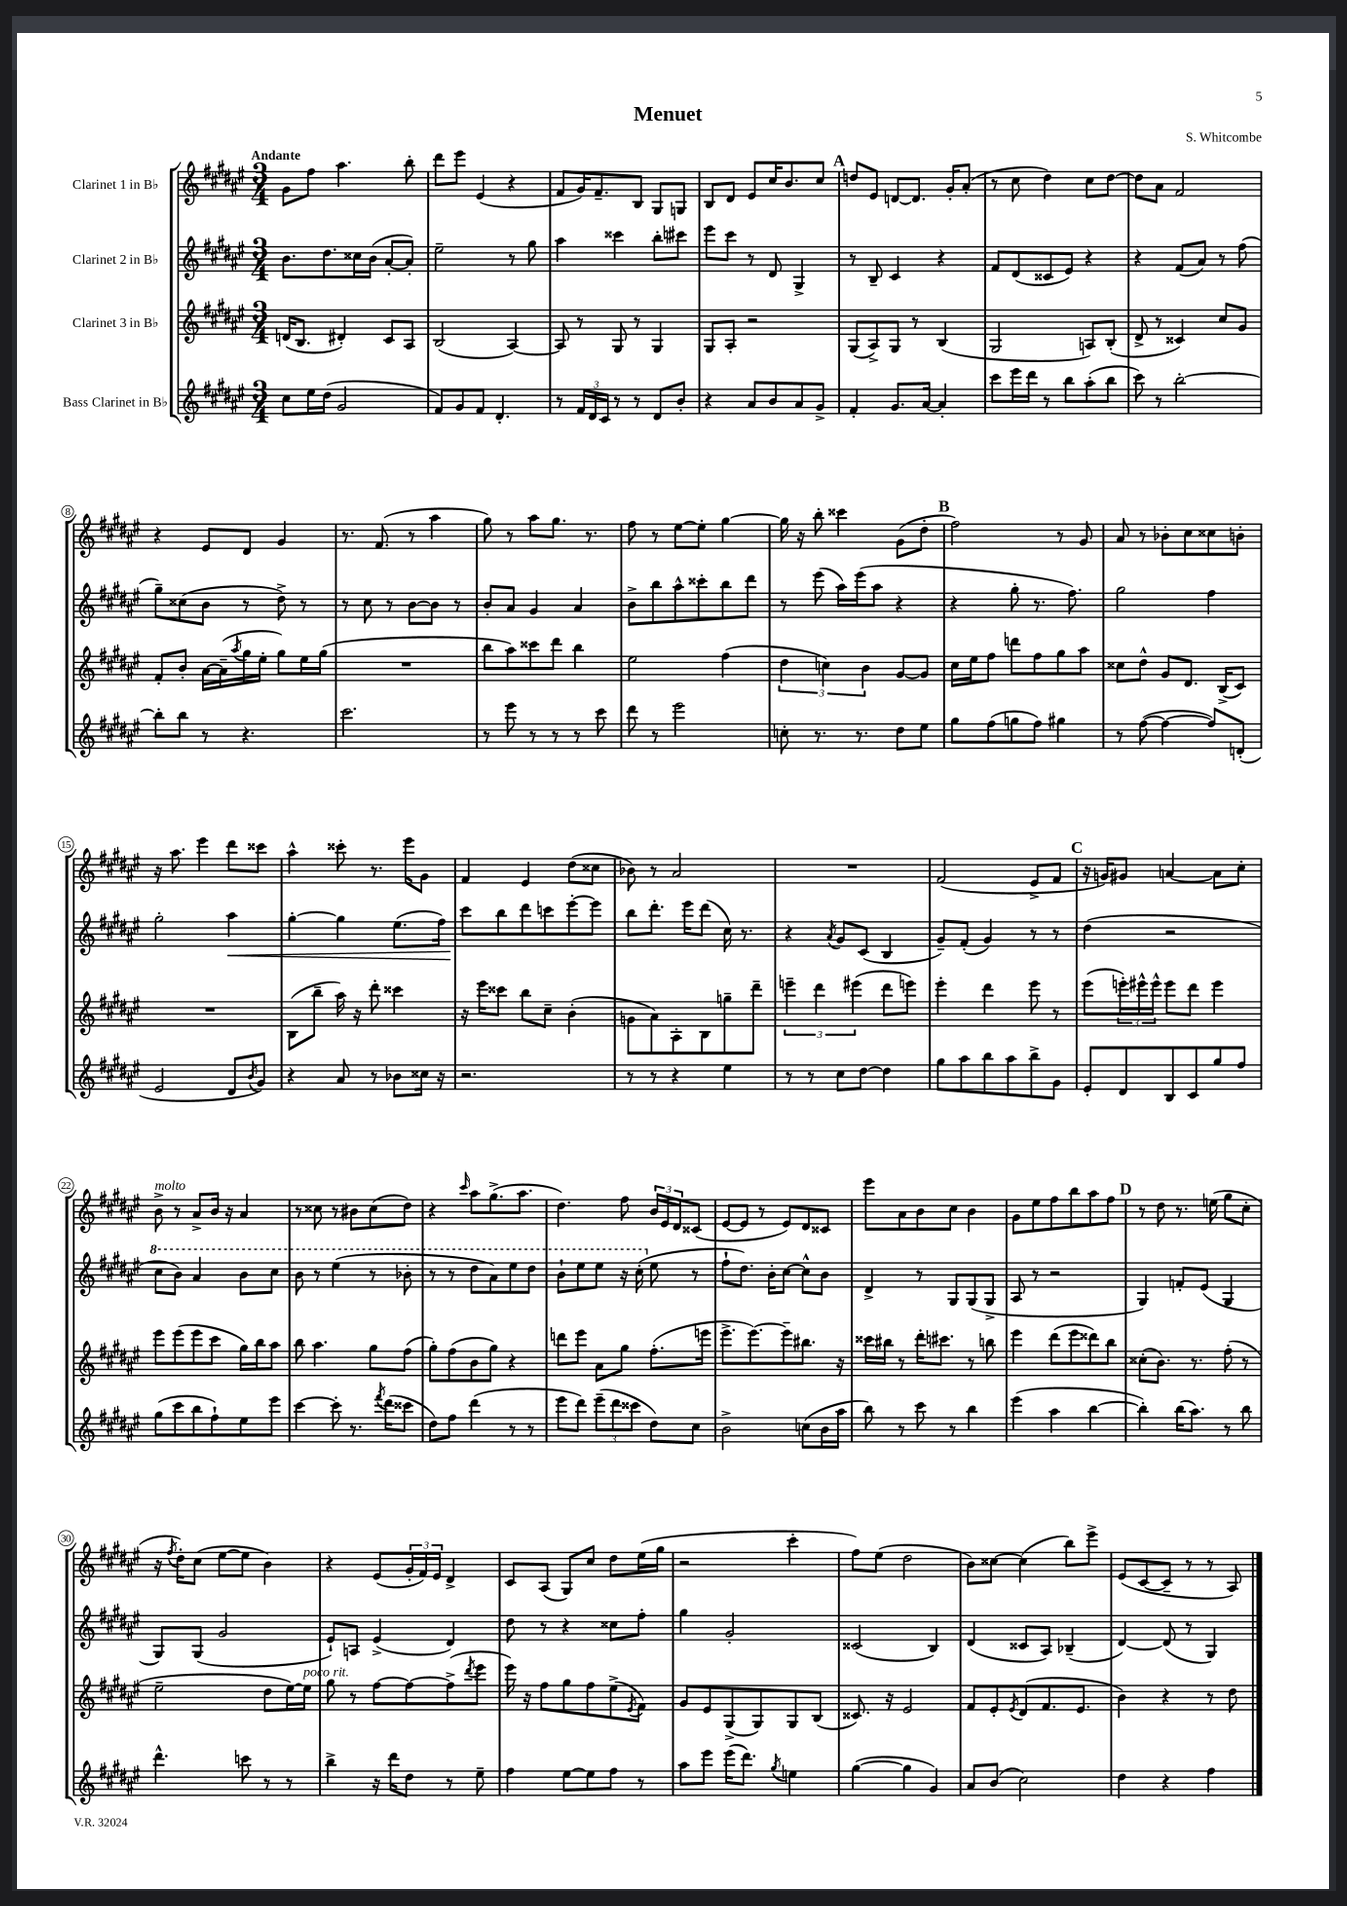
\header { title = "Menuet" composer = "S. Whitcombe" }
<<
\new StaffGroup <<
\new Staff = "s0" \with { instrumentName = "Clarinet 1 in Bb" } {
    \clef treble \key fis \major \numericTimeSignature \time 3/4 \tempo "Andante"
    gis'8 fis''8 ais''4. b''8-. |
    dis'''8 eis'''8 eis'4( r4 |
    fis'8 gis'16) fis'8.-- b8 gis8 g8 |
    b8 dis'8 eis'8 cis''16 b'8. cis''8 |
    \mark \markup { \bold "A" } d''8 eis'8 d'8~ d'8. gis'16-. ais'8-.( |
    r8 cis''8 dis''4) cis''8 dis''8~ |
    dis''8 ais'8 fis'2 |
    r4 eis'8 dis'8 gis'4 |
    r8. fis'8.( r8 ais''4 |
    gis''8) r8 ais''8 gis''8. r8. |
    fis''8 r8 eis''8~ eis''8-. gis''4~ |
    gis''16 r16 b''8-. cisis'''4 gis'8( dis''8-. |
    \mark \markup { \bold "B" } fis''2) r8 gis'8 |
    ais'8 r8 bes'8-. cis''8 cisis''8 b'8-. |
    r16 ais''8. eis'''4 dis'''8 cisis'''8 |
    ais''4-^ cisis'''8-. r8. eis'''16 gis'8 |
    fis'4 eis'4 dis''8( cisis''8 |
    bes'8) r8 ais'2 |
    R2. |
    fis'2( eis'8-> fis'8 |
    \mark \markup { \bold "C" } r16 g'16) gis'8 a'4~ a'8 cis''8-. |
    b'8->^\markup { \italic "molto" } r8 ais'8-> b'16 r16 ais'4 |
    r8 cisis''8 r8 bis'8 cisis''8( dis''8) |
    r4 \grace { cis'''16 } ais''8 gis''8.->( ais''8. |
    dis''4.) fis''8 \tuplet 3/2 { b'16 eis'16 dis'16 } cisis'8( |
    eis'8~ eis'8 r8 eis'8) dis'8 cisis'8 |
    eis'''8 ais'8 b'8 cis''8 b'4 |
    gis'8 eis''8 fis''8 b''8 ais''8 fis''8 |
    \mark \markup { \bold "D" } r8 dis''8 r8. e''16( gis''8 cis''8-. |
    r16 \acciaccatura { fis''8 } dis''16-.) cis''8( eis''8~ eis''8 b'4) |
    r4 eis'8( \tuplet 3/2 { gis'16-. fis'16) eis'16 } dis'4-> |
    cis'8 ais8( gis8) cis''8 dis''8 eis''16( gis''16 |
    r2 cis'''4-. |
    fis''8) eis''8( dis''2 |
    b'8) cisis''8~ cisis''4( b''8) eis'''8-> |
    eis'8( cis'8~ cis'8-- r8 r8 ais8) \bar "|." |
}
\new Staff = "s1" \with { instrumentName = "Clarinet 2 in Bb" } {
    \clef treble \key fis \major \numericTimeSignature \time 3/4
    b'8. dis''8. cisis''16 b'16( ais'8~-. ais'8-.) |
    eis''2-- r8 gis''8 |
    ais''4 cisis'''4 b''8-. cis'''8 |
    eis'''8 cis'''8 r8 dis'8 gis4-> |
    \mark \markup { \bold "A" } r8 b8-- cis'4 r4 |
    fis'8 dis'8( cisis'8 eis'8) r4 |
    r4 fis'8( ais'8) r8 fis''8( |
    gis''8--) cisis''8( b'8 r8 dis''8->) r8 |
    r8 cis''8 r8 b'8~ b'8 r8 |
    b'8-. ais'8 gis'4 ais'4 |
    b'8-> b''8 ais''8-^ cisis'''8-. b''8 dis'''8 |
    r8 eis'''8( ais''16) eis'''16( ais''8 r4 |
    \mark \markup { \bold "B" } r4 gis''8-. r8. fis''8.) |
    gis''2 fis''4 |
    gis''2-. ais''4\< |
    gis''4~-. gis''4 eis''8.( fis''16) |
    cis'''8\! b''8 dis'''8 c'''8 eis'''8~-. eis'''8 |
    b''8 dis'''8.-. eis'''16 dis'''8( cis''16) r8. |
    r4 \acciaccatura { ais'8 } gis'8 cis'8( b4 |
    gis'8--) fis'8-.( gis'4) r8 r8 |
    \mark \markup { \bold "C" } dis''4( r2 |
    \ottava #1 cis'''8 b''8) ais''4 b''8 cis'''8 |
    b''8 r8 eis'''4( r8 bes''8-. |
    r8 r8 dis'''8 ais''8) eis'''8 dis'''8 |
    b''8-! eis'''8 eis'''8 r16 cis'''16-.( \ottava #0 eis''8 r8 |
    fis''8-! dis''8.) b'16-. cis''8~ cis''8-^ b'8 |
    dis'4-> r8 gis8 gis8( gis8-> |
    ais8 r8 r2 |
    \mark \markup { \bold "D" } gis4) f'8-. eis'8( gis4 |
    gis8) gis8( gis'2 |
    eis'8-!) a8 eis'4->( dis'4) |
    dis''8 r8 r4 cisis''8 fis''8-. |
    gis''4 gis'2-. |
    cisis'2( b4) |
    dis'4( cisis'8 ais8) bes4--( |
    dis'4~) dis'8( r8 gis4) \bar "|." |
}
\new Staff = "s2" \with { instrumentName = "Clarinet 3 in Bb" } {
    \clef treble \key fis \major \numericTimeSignature \time 3/4
    d'16( b8. dis'4-.) cis'8 ais8 |
    b2( ais4~) |
    ais8 r8 gis8 r8 gis4 |
    gis8 ais8-. r2 |
    \mark \markup { \bold "A" } gis8( ais8->) gis8 r8 b4( |
    gis2 a8) b8-.( |
    dis'8-> r8 cisis'4) cis''8 gis'8 |
    fis'8-. b'8-. ais'16~ ais'16--( \acciaccatura { ais''8 } gis''16 eis''16-. gis''8) eis''16 gis''16( |
    R2. |
    b''8 ais''8) cisis'''8 dis'''8 b''4 |
    eis''2 fis''4( |
    \tuplet 3/2 { dis''4 c''4) b'4 } gis'8~ gis'8 |
    \mark \markup { \bold "B" } cis''16 eis''16 fis''8 d'''8 fis''8 gis''8 ais''8 |
    cisis''8 dis''8-^ gis'8 dis'8. b16->( cis'8) |
    R2. |
    b8( b''8-- ais''16) r16 dis'''8-. cisis'''4 |
    r16 eis'''16 cisis'''8 b''8 cis''8-- b'4-.( |
    g'8 ais'8) ais8-. b8 g''8-- dis'''8-- |
    \tuplet 3/2 { e'''4-- dis'''4 eis'''4( } dis'''8 e'''8) |
    eis'''4-. dis'''4 eis'''8 r8 |
    \mark \markup { \bold "C" } eis'''8( \tuplet 3/2 { e'''16-.) eis'''16-^ eis'''16-^ } eis'''8 dis'''8 eis'''4 |
    eis'''8 eis'''8( eis'''8 cis'''8 gis''16) b''16 ais''8 |
    b''8 ais''4. gis''8 fis''8( |
    gis''8-.) fis''8( b'8 gis''8) r4 |
    d'''8 eis'''8 ais'8 gis''8 fis''8.-.( e'''16 |
    eis'''8.-> eis'''8.~) eis'''8-- bis''8. r16 |
    cisis'''16 bis''16 r8 dis'''16-. cis'''8. r8 b''8 |
    eis'''4 dis'''8( eis'''8 disis'''8) b''8 |
    \mark \markup { \bold "D" } cisis''8-.( b'8.) r8. fis''8-.( r8 |
    eis''2-- dis''8 eis''16~) eis''16^\markup { \italic "poco rit." } |
    gis''8 r8 fis''8~ fis''8~ fis''8->( \acciaccatura { dis'''8 } eis'''8 |
    eis'''16) r16 fis''8 gis''8 fis''8 eis''8->( \acciaccatura { eis'8 } fis'8) |
    gis'8 eis'8 gis8->( gis8) gis8 b8( |
    cisis'8.) r16 eis'2 |
    fis'8 eis'8-. \acciaccatura { eis'8 } dis'8( fis'8. eis'8. |
    b'4) r4 r8 dis''8 \bar "|." |
}
\new Staff = "s3" \with { instrumentName = "Bass Clarinet in Bb" } {
    \clef treble \key fis \major \numericTimeSignature \time 3/4
    cis''8 eis''16 dis''16( gis'2 |
    fis'8) gis'8 fis'8 dis'4.-. |
    r8 \tuplet 3/2 { fis'16 dis'16 cis'16 } r8 r8 dis'8 b'8-. |
    r4 ais'8 b'8 ais'8 gis'8-> |
    \mark \markup { \bold "A" } fis'4-. gis'8. ais'16~ ais'4-. |
    cis'''8 eis'''16 dis'''16 r8 b''8 ais''8-.( b''8 |
    cis'''8) r8 b''2~-. |
    b''8-. b''8 r8 r4. |
    cis'''2. |
    r8 eis'''8 r8 r8 r8 cis'''8 |
    dis'''8 r8 eis'''2 |
    c''8-. r8. r8. dis''8 eis''8 |
    \mark \markup { \bold "B" } gis''8 fis''8( g''8 fis''8) gis''4 |
    r8 fis''8~( fis''4~ fis''8) d'8-.( |
    eis'2 dis'8 \acciaccatura { b'8 } gis'8) |
    r4 ais'8 r8 bes'8 cisis''16 r16 |
    r2. |
    r8 r8 r4 eis''4 |
    r8 r8 cis''8 dis''8~ dis''4 |
    gis''8 ais''8 b''8 ais''8 b''8-> gis'8 |
    \mark \markup { \bold "C" } eis'8-. dis'8 b8 cis'8 gis''8 fis''8 |
    gis''8( cis'''8 b''8 fis''8-!) eis''8 eis'''8 |
    cis'''4~ cis'''8-. r8. \acciaccatura { fis'''8 } dis'''16( cisis'''8 |
    dis''8) fis''8 dis'''4( r8 r8 |
    eis'''8 dis'''8) \tuplet 3/2 { eis'''8--( dis'''8 cisis'''8 } dis''8) cis''8 |
    b'2-> c''8( b'16 ais''16 |
    b''8) r8 cis'''8 r8 b''4 |
    eis'''4( ais''4 b''4~ |
    \mark \markup { \bold "D" } b''4-.) b''16( ais''8.) r8 b''8 |
    dis'''4.-^ c'''8 r8 r8 |
    b''4-> r16 dis'''16 dis''8 r8 eis''8-- |
    fis''4 eis''8~ eis''8 fis''8 r8 |
    ais''8 eis'''8 eis'''16( dis'''8.) \acciaccatura { gis''8 } e''4 |
    gis''4~( gis''4 gis'4) |
    ais'8 b'8( cis''2) |
    dis''4 r4 fis''4 \bar "|." |
}
>>
>>
\layout { \context { \Score \override BarNumber.stencil = #(make-stencil-circler 0.1 0.3 ly:text-interface::print) } }
